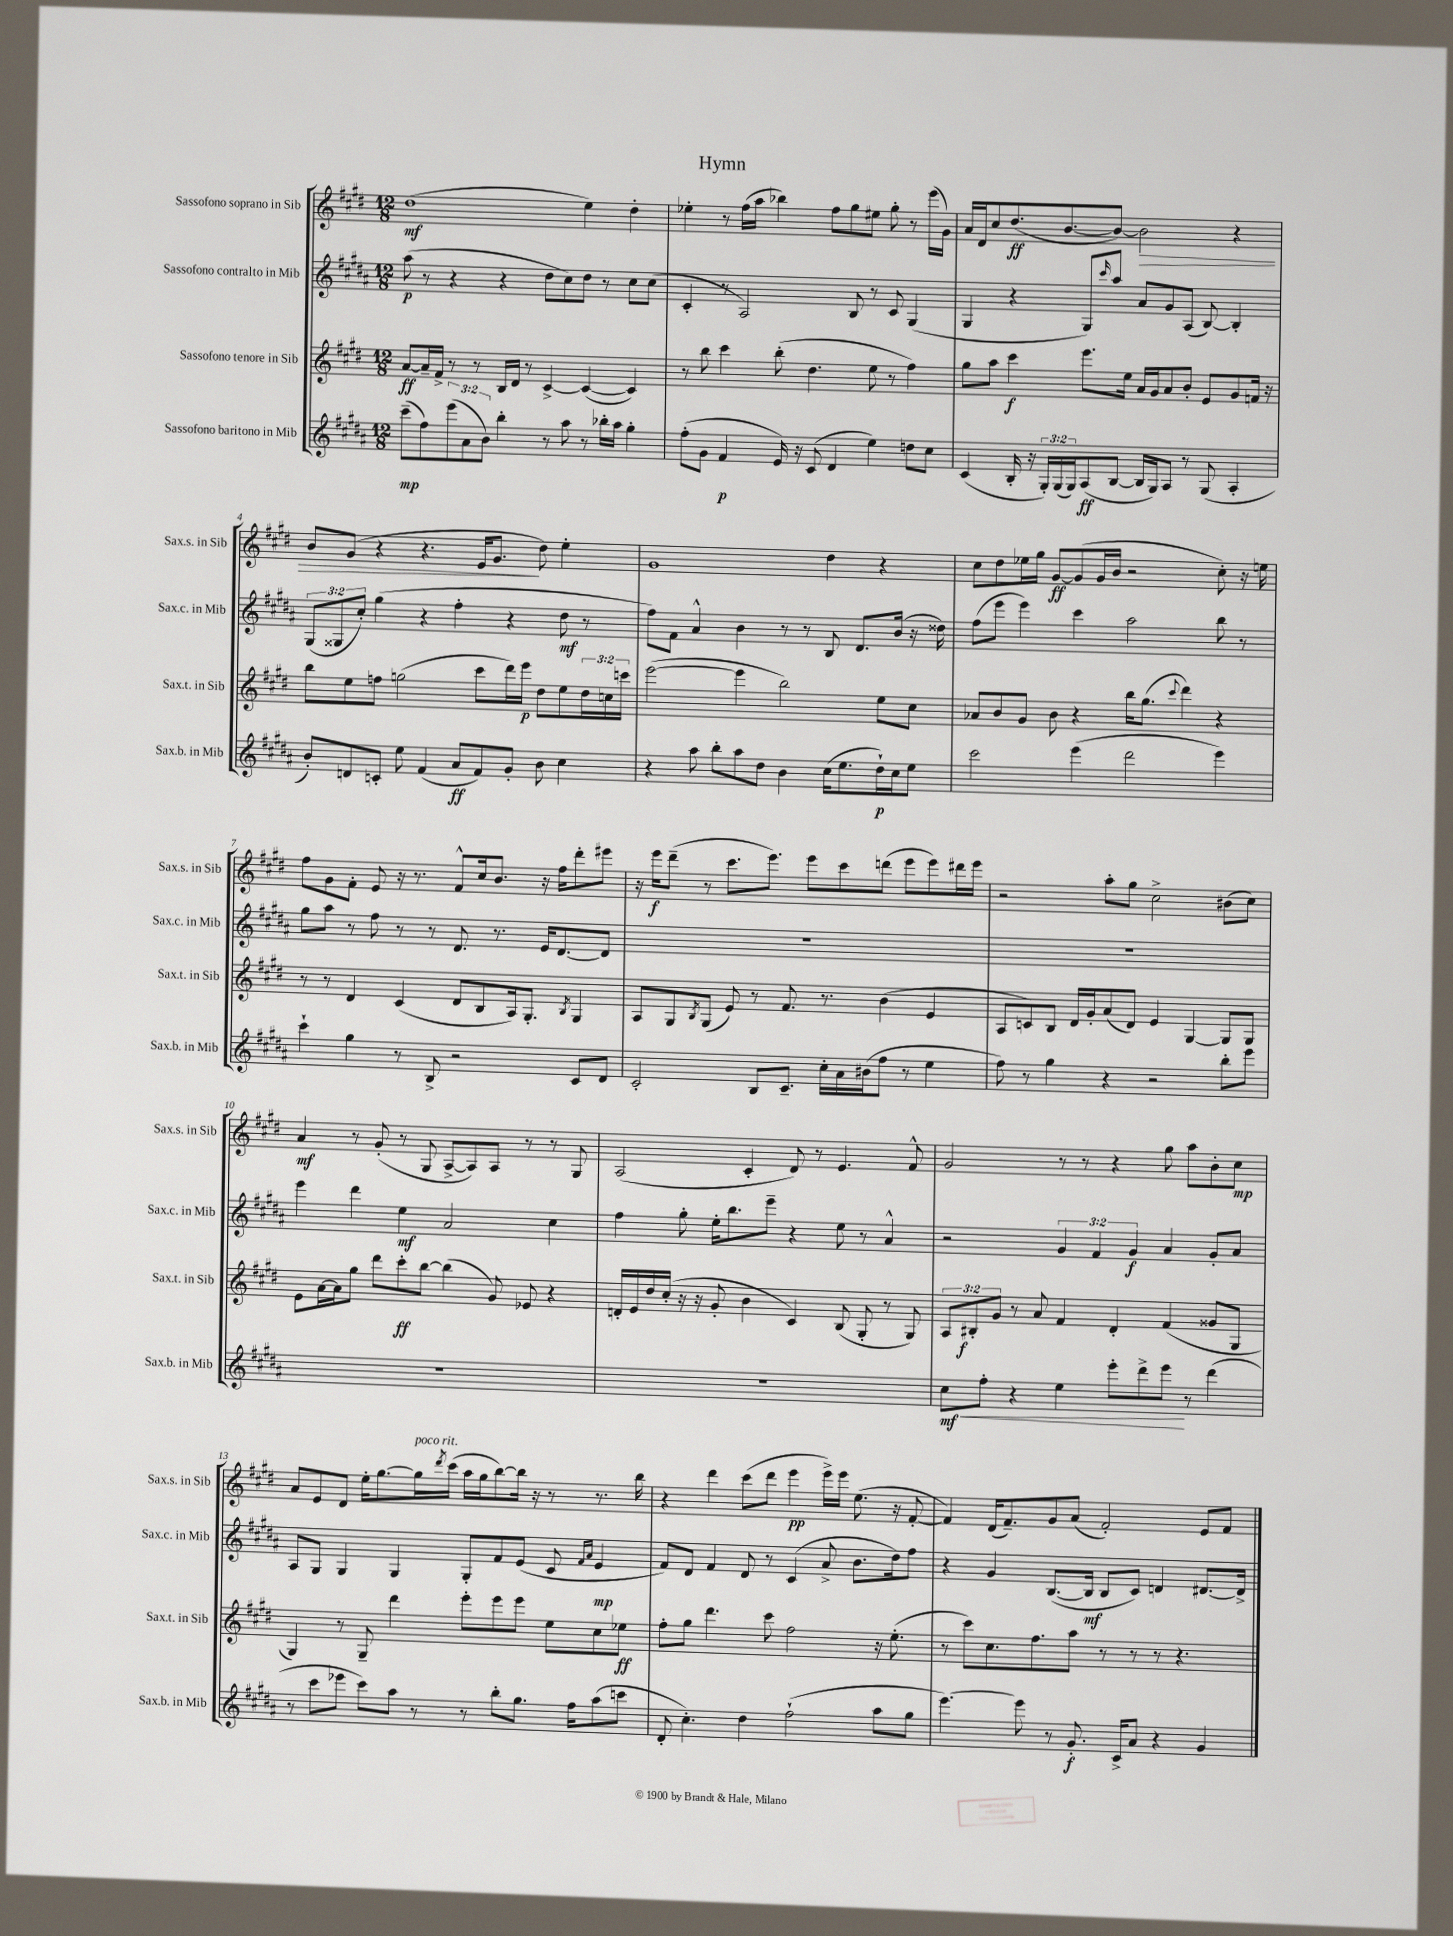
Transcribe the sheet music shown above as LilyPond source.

\header { title = "Hymn" }
<<
\new StaffGroup <<
\new Staff = "s0" \with { instrumentName = "Sassofono soprano in Sib" shortInstrumentName = "Sax.s. in Sib" } {
    \clef treble \key e \major \numericTimeSignature \time 12/8
    dis''1\mf( e''4) dis''4-. |
    ees''4-. r8 fis''16( a''16 bes''4) fis''8 gis''8 eis''8 gis''8-. r8 e'''16( gis'16) |
    a'16 dis'16 cis''8 dis''8.\ff( b'8.~ b'8~) b'2\> r4 |
    b'8 gis'8( r4 r4. e'16 gis'8.\! dis''8) e''4-. |
    gis'1 dis''4 r4 |
    cis''8 dis''8 ees''16 gis''16 gis'8~\ff gis'8( gis'16 b'16 r2 cis''8-.) r16 e''16 |
    fis''8 gis'8 fis'8-. e'8 r16 r8. fis'8-^ cis''16 b'8. r16 fis''16 dis'''8-. eis'''8 |
    r16 e'''16\f dis'''8--( r8 cis'''8. e'''8.) e'''8 cis'''8 d'''8( e'''8 e'''8) dis'''16 e'''16 |
    r2 a''8-. gis''8 cis''2-> bis'8( cis''8) |
    a'4\mf r8 gis'8-.( r8 gis8 a8~-> a8) a8 r8 r8 gis8 |
    a2( cis'4-. dis'8) r8 e'4. fis'8-^ |
    gis'2 r8 r8 r4 gis''8 a''8 b'8-. cis''8\mp |
    a'8 e'8 dis'8 e''16-. gis''8.~ gis''16^\markup { \italic "poco rit." } \acciaccatura { dis'''8 } cis'''16( a''16 gis''16 b''8~) b''16 r16 r8 r8. b''16 |
    r4 dis'''4 cis'''8( dis'''8 e'''4\pp e'''16->) e'''16 e''8.( r16 fis'8~-. |
    fis'4) dis'16( fis'8.--) gis'8 a'8( fis'2-.) e'8 fis'8 \bar "|." |
}
\new Staff = "s1" \with { instrumentName = "Sassofono contralto in Mib" shortInstrumentName = "Sax.c. in Mib" } {
    \clef treble \key b \major \numericTimeSignature \time 12/8 \override Staff.TupletNumber.text = #tuplet-number::calc-fraction-text
    ais''8\p( r8 r4 r4 dis''8 cis''8) dis''8 r8 cis''8 cis''8( |
    cis'4-. r8 ais2) b8 r8 cis'8 gis4( |
    gis4 r4 gis8) \grace { cis'''16 } ais''8 ais'8 gis'8 ais8( b8~) b4-. |
    \tuplet 3/2 { gis8( gisis8 cis''8-.) } gis''4( r4 fis''4-. r4 dis''8\mf r8 |
    fis''8) fis'8 ais'4-^ b'4 r8 r8 b8 dis'8. b'16( r16 disis''16) |
    fis''8( e'''8 e'''4) cis'''4 ais''2 b''8 r8 |
    gis''8 ais''8 r8 fis''8 r8 r8 dis'8. r8. e'16 dis'8.~ dis'8 |
    R1. |
    R1. |
    e'''4 dis'''4 e''4\mf ais'2 cis''4 |
    fis''4 gis''8-. e''16-. b''8. e'''8-- r4 e''8 r8 ais'4-^ |
    r2 \tuplet 3/2 { gis'4 fis'4 gis'4\f } ais'4 gis'8-. ais'8 |
    ais8 gis8 gis4 gis4 gis8-. fis'8 e'8( cis'8 \grace { fis'16 ais'16 } e'4\mp |
    fis'8) dis'8 fis'4 dis'8 r8 cis'4( ais'8-> b'8. dis''16) fis''8 |
    r4 gis'4 b8.~( b16\mf b8 cis'8) d'4 dis'8.~ dis'16-> \bar "|." |
}
\new Staff = "s2" \with { instrumentName = "Sassofono tenore in Sib" shortInstrumentName = "Sax.t. in Sib" } {
    \clef treble \key e \major \numericTimeSignature \time 12/8 \override Staff.TupletNumber.text = #tuplet-number::calc-fraction-text
    a'8~\ff a'16-- fis'16-> r8 r8 b16 dis'16 r8 cis'4~-> cis'4~( cis'4) |
    r8 b''8 cis'''4 b''8-.( dis''4. e''8 r8 fis''4) |
    gis''8 a''8 cis'''4\f e'''8. e''16 a'16 gis'16 a'8 b'8-. e'8 gis'8 f'16 r16 |
    b''8 e''8 f''8 g''2( cis'''8 dis'''16) e'''16\p dis''8 e''8 \tuplet 3/2 { dis''16 c''16 c'''16 } |
    e'''2~( e'''4 b''2) e''8 cis''8 |
    aes'8 b'8 gis'8 b'8 r4 b''16 gis''8.( \appoggiatura { cis'''8 } dis'''4) r4 |
    r8 r8 dis'4 cis'4( dis'8 b8 a16) gis8.-. \acciaccatura { b8 } gis4 |
    a8 gis8 \acciaccatura { b8 } gis8( e'8) r8 fis'8. r8. b'4( e'4 |
    a8 c'8) b8 dis'16 gis'16-. a'8( dis'8) e'4 gis4~ gis8 gis8 |
    e'8 a'16~ a'16 gis''8 dis'''8 cis'''8-.\ff b''8~ b''4( gis'8) ees'8 r4 |
    d'16-. e'16 dis''16 cis''16-.( r16 r16 gis'8-. b'4 cis'4) b8( gis8-. r8 gis8) |
    \tuplet 3/2 { a8 bis8-.\f gis'8 } r8 a'8 fis'4 dis'4-. fis'4( gisis'8 gis8 |
    gis4) r8 gis8-- dis'''4 e'''8-. e'''8 e'''8 e''8 cis''8 ees''8\ff |
    fis''8-. gis''8 dis'''4. cis'''8 fis''2 r16 e''8.-.( |
    r8 cis'''8) cis''8. fis''8. a''8 r8 r8 r8 r4. \bar "|." |
}
\new Staff = "s3" \with { instrumentName = "Sassofono baritono in Mib" shortInstrumentName = "Sax.b. in Mib" } {
    \clef treble \key b \major \numericTimeSignature \time 12/8 \override Staff.TupletNumber.text = #tuplet-number::calc-fraction-text
    cis'''8--\mp( fis''8) \tuplet 3/2 { e'''8( ais'8 b'8) } b''4-. r8 ais''8 r8 bes''16-. ais''16 gis''4-. |
    fis''8-.( gis'8 fis'4\p e'16) r16 cis'8( dis'4 e''4) d''8 cis''8 |
    cis'4( b16-. r16 \tuplet 3/2 { gis16-.) gis16( gis16) } ais8\ff( b8~ b16 gis16) ais8 r8 gis8( ais4-. |
    b'8-.) d'8 c'8-. e''8 fis'4( ais'8\ff fis'8) gis'8-. b'8 cis''4 |
    r4 ais''8 b''8-. ais''8 dis''8 b'4 cis''16( e''8. dis''16-!\p) cis''16 e''8 |
    cis'''2 e'''4( dis'''2 e'''4) |
    cis'''4-! gis''4 r8 b8-> r2 cis'8 dis'8 |
    cis'2-. b8 cis'8.-- cis''16-. ais'16 bis'16( fis''8 r8 e''4 |
    fis''8) r8 gis''4 r4 r2 b''8-. e'''8 |
    R1. |
    R1. |
    cis''8\mf\< fis''8-. r4 e''4 e'''8-. dis'''8-> e'''8\! r8 dis'''4( |
    r8 cis'''8 ees'''8 cis'''8) ais''8 r8 r8 b''8-. gis''8. fis''16 ais''8( c'''8 |
    dis'8-. cis''4.-.) dis''4 fis''2-!( ais''8 gis''8 |
    e'''4.~) e'''8 r8 gis'8.-.\f cis'16-> ais'8 r4 gis'4 \bar "|." |
}
>>
>>
